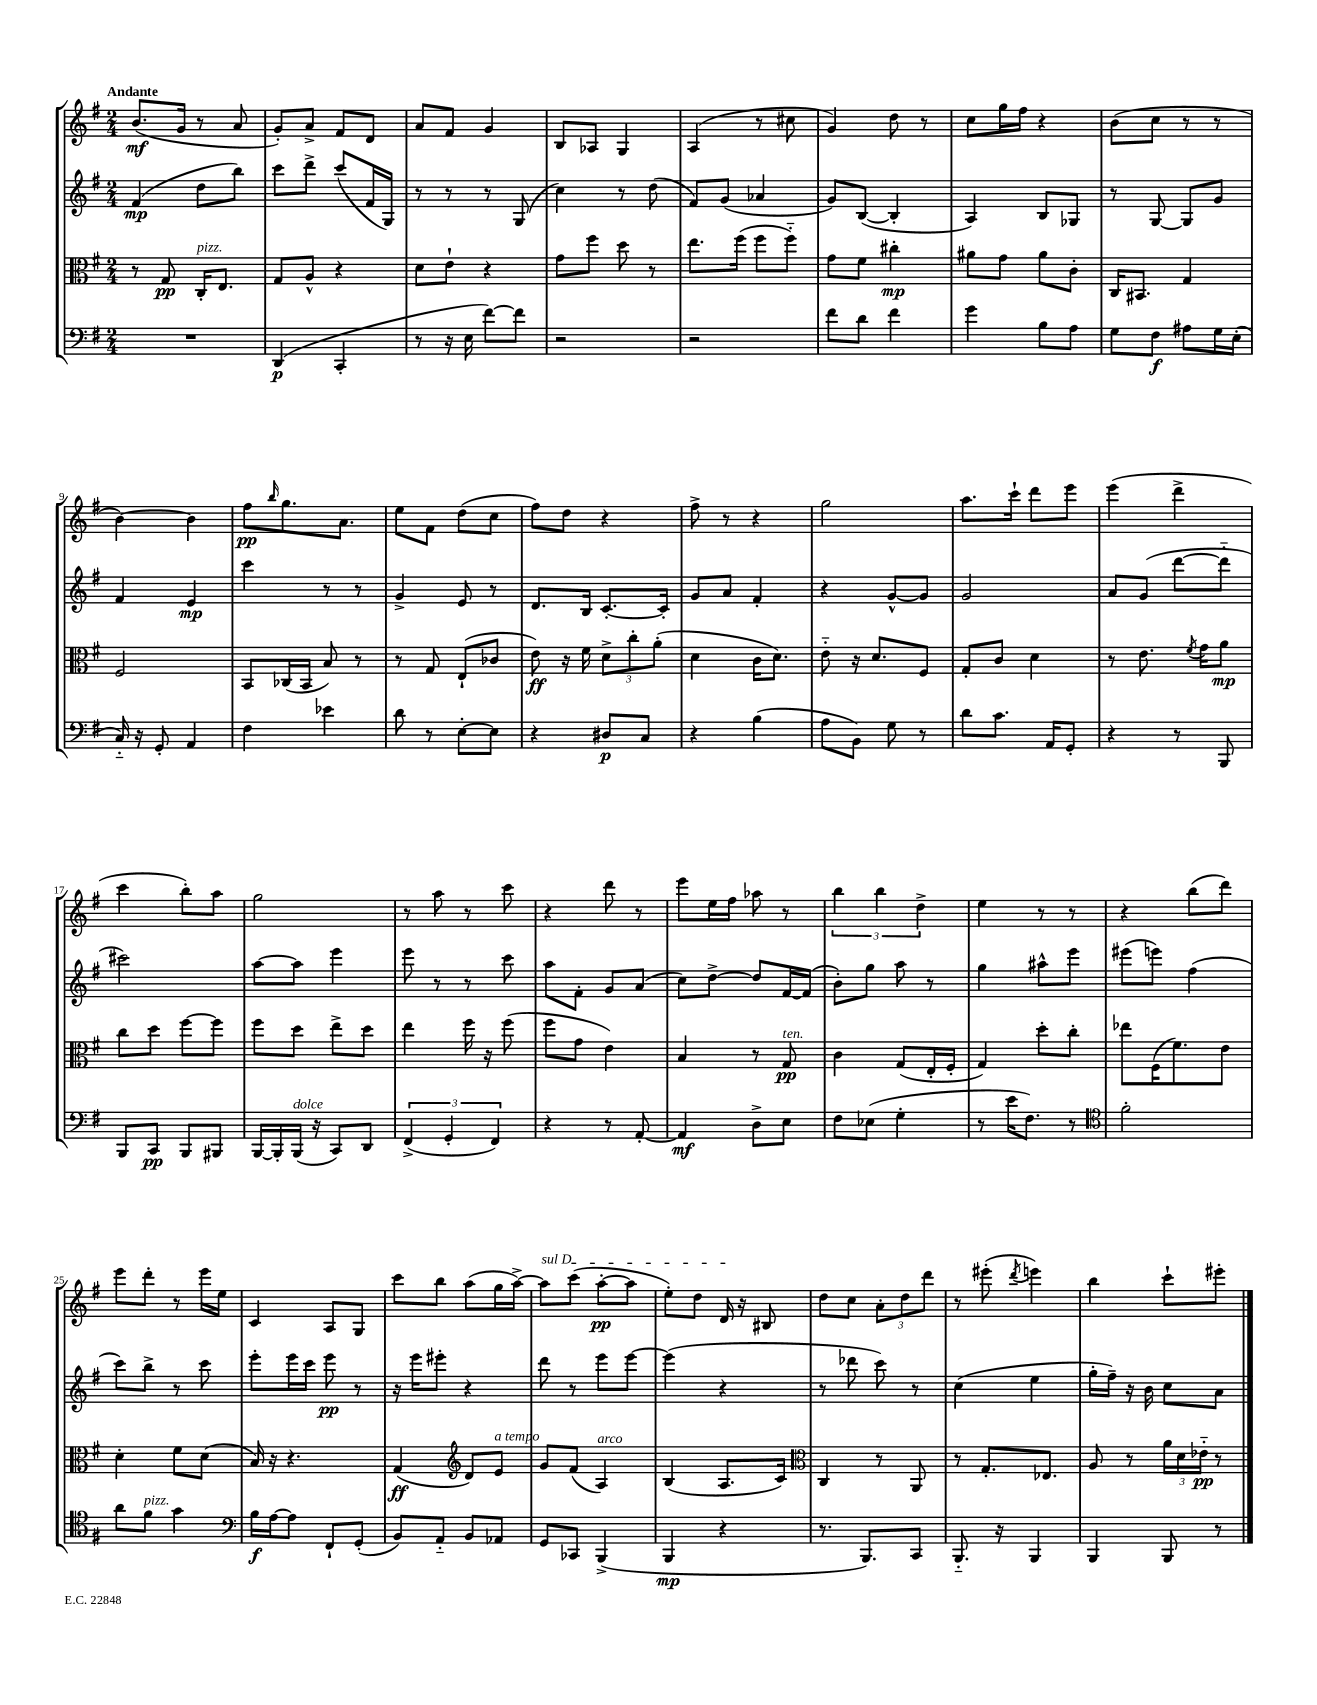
<<
\new StaffGroup <<
\new Staff = "s0" {
    \clef treble \key g \major \numericTimeSignature \time 2/4 \tempo "Andante"
    b'8.\mf( g'16 r8 a'8 |
    g'8-.) a'8-> fis'8 d'8 |
    a'8 fis'8 g'4 |
    b8 aes8 g4 |
    a4( r8 cis''8 |
    g'4) d''8 r8 |
    c''8 g''16 fis''16 r4 |
    b'8( c''8 r8 r8 |
    b'4~) b'4 |
    fis''8\pp \grace { b''16 } g''8. a'8. |
    e''8 fis'8 d''8( c''8 |
    fis''8) d''8 r4 |
    fis''8-> r8 r4 |
    g''2 |
    a''8. c'''16-! d'''8 e'''8 |
    e'''4( d'''4-> |
    c'''4 b''8-.) a''8 |
    g''2 |
    r8 a''8 r8 c'''8 |
    r4 d'''8 r8 |
    e'''8 e''16 fis''16 aes''8 r8 |
    \tuplet 3/2 { b''4 b''4 d''4-> } |
    e''4 r8 r8 |
    r4 b''8( d'''8) |
    e'''8 d'''8-. r8 e'''16 e''16 |
    c'4 a8 g8 |
    c'''8 b''8 a''8( g''16 a''16~->) |
    \once \override TextSpanner.bound-details.left.text = \markup { \italic "sul D" } a''8\startTextSpan c'''8( a''8~-.\pp a''8 |
    e''8-.) d''8 d'16\stopTextSpan r16 bis8 |
    d''8 c''8 \tuplet 3/2 { a'8-. d''8 d'''8 } |
    r8 eis'''8-.( \acciaccatura { d'''8 } e'''4) |
    b''4 c'''8-! eis'''8-. \bar "|." |
}
\new Staff = "s1" {
    \clef treble \key g \major \numericTimeSignature \time 2/4
    fis'4\mp( d''8 b''8) |
    c'''8 d'''8-> c'''8( fis'16 g16) |
    r8 r8 r8 g8( |
    c''4) r8 d''8( |
    fis'8) g'8( aes'4 |
    g'8) b8~( b4-. |
    a4) b8 ges8 |
    r8 g8~ g8 g'8 |
    fis'4 e'4\mp |
    c'''4 r8 r8 |
    g'4-> e'8 r8 |
    d'8. b16 c'8.~-. c'16-. |
    g'8 a'8 fis'4-. |
    r4 g'8~-^ g'8 |
    g'2 |
    a'8 g'8( d'''8~ d'''8-_ |
    cis'''2) |
    a''8~ a''8 e'''4 |
    e'''8 r8 r8 c'''8 |
    a''8 fis'8-. g'8 a'8( |
    c''8) d''8~-> d''8 fis'16~ fis'16( |
    b'8-.) g''8 a''8 r8 |
    g''4 ais''8-^ e'''8 |
    eis'''8( e'''8) fis''4( |
    c'''8) b''8-> r8 c'''8 |
    e'''8-. e'''16 c'''16 e'''8\pp r8 |
    r16 e'''16 eis'''8-. r4 |
    d'''8 r8 e'''8 e'''8~ |
    e'''4( r4 |
    r8 des'''8 c'''8) r8 |
    c''4( e''4 |
    g''16-. fis''16--) r16 b'16 c''8 a'8 \bar "|." |
}
\new Staff = "s2" {
    \clef alto \key g \major \numericTimeSignature \time 2/4
    r8 g8\pp c16-.^\markup { \italic "pizz." } e8. |
    g8 a8-^ r4 |
    d'8 e'8-! r4 |
    g'8 fis''8 d''8 r8 |
    e''8. fis''16( fis''8 fis''8-_) |
    g'8 fis'8 cis''4-.\mp |
    ais'8 g'8 ais'8 c'8-. |
    c16 bis,8. g4 |
    fis2 |
    b,8 ces16( b,16 b8) r8 |
    r8 g8 e8-!( ces'8 |
    e'8\ff) r16 fis'16 \tuplet 3/2 { d'8-> c''8-. a'8-.( } |
    d'4 c'16 d'8.) |
    e'8-_ r16 d'8. fis8 |
    g8-. c'8 d'4 |
    r8 e'8. \acciaccatura { fis'8 } g'16 a'8\mp |
    c''8 d''8 fis''8~ fis''8 |
    fis''8 d''8 e''8-> d''8 |
    e''4 fis''16 r16 fis''8( |
    fis''8 g'8 e'4) |
    b4 r8 g8\pp^\markup { \italic "ten." } |
    c'4 g8( e16-. fis16-. |
    g4) d''8-. c''8-. |
    ees''8 fis16( fis'8.) e'8 |
    d'4-. fis'8 d'8( |
    b16) r16 r4. |
    g4\ff( \clef treble d'8) e'8^\markup { \italic "a tempo" } |
    g'8 fis'8( a4^\markup { \italic "arco" }) |
    b4( a8. c'16) |
    \clef alto c4 r8 a,8 |
    r8 g8.-. ees8. |
    a8 r8 \tuplet 3/2 { a'16 d'16 ees'16-_\pp } r8 \bar "|." |
}
\new Staff = "s3" {
    \clef bass \key g \major \numericTimeSignature \time 2/4
    R2 |
    d,4\p( c,4-. |
    r8 r16 e16 fis'8~) fis'8 |
    r2 |
    r2 |
    fis'8 d'8 fis'4 |
    g'4 b8 a8 |
    g8 fis8\f ais8 g16 e16-.( |
    c16-_) r16 g,8-. a,4 |
    fis4 ees'4 |
    d'8 r8 e8~-. e8 |
    r4 dis8\p c8 |
    r4 b4( |
    a8 b,8) g8 r8 |
    d'8 c'8. a,16 g,8-. |
    r4 r8 b,,8 |
    b,,8 c,8\pp b,,8 bis,,8 |
    b,,16~ b,,16-. b,,16^\markup { \italic "dolce" }( r16 c,8) d,8 |
    \tuplet 3/2 { fis,4->( g,4-. fis,4) } |
    r4 r8 a,8~-. |
    a,4\mf d8-> e8 |
    fis8 ees8( g4-. |
    r8 e'16 fis8.) r8 |
    \clef tenor fis'2-. |
    a'8 fis'8^\markup { \italic "pizz." } g'4 |
    \clef bass b16\f a16~ a8 fis,8-! g,8-.( |
    b,8) a,8-_ b,8 aes,8 |
    g,8 ces,8 b,,4->( |
    b,,4\mp r4 |
    r8. b,,8.) c,8 |
    b,,8.-_ r16 b,,4 |
    b,,4 b,,8 r8 \bar "|." |
}
>>
>>
